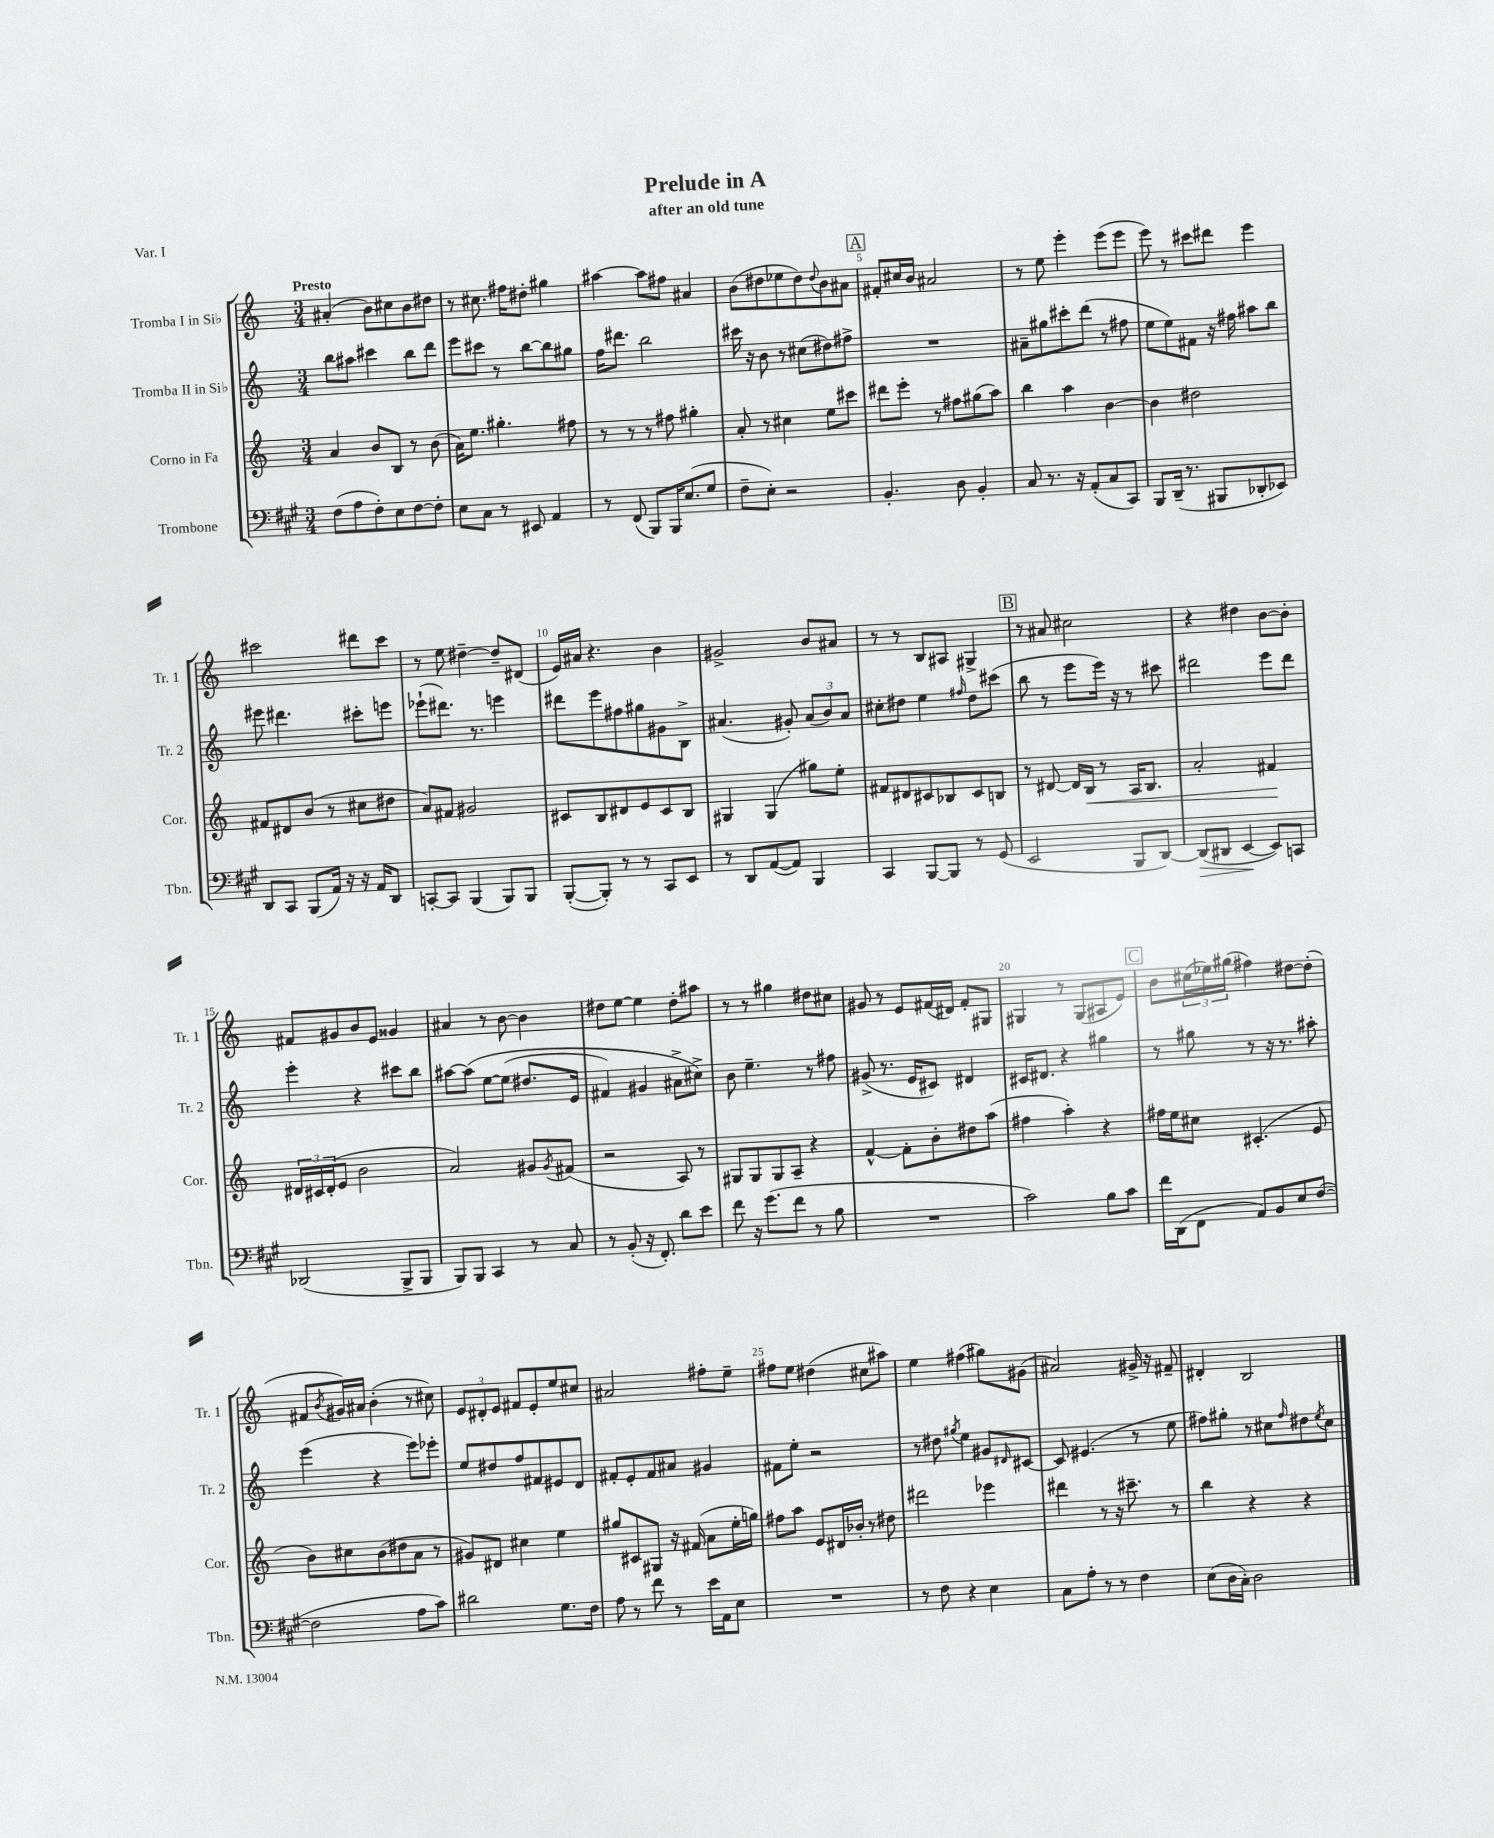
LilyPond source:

\header { title = "Prelude in A" subtitle = "after an old tune" piece = "Var. I" }
<<
\new StaffGroup <<
\new Staff = "s0" \with { instrumentName = "Tromba I in Sib" shortInstrumentName = "Tr. 1" } {
    \clef treble \key c \major \numericTimeSignature \time 3/4 \tempo "Presto"
    ais'4-.( b'8) cis''8 b'8 dis''8 |
    r8 cis''8. fis''16 dis''8-. gis''4 |
    ais''4~ ais''8 fis''8 ais'4 |
    b'8( dis''8 ees''8 dis''8) \appoggiatura { dis''8 } b'8 ais'8 |
    \mark \markup { \box "A" } fis'8-. cis''16 b'16 ais'2 |
    r8 e''8 e'''4-. e'''8( e'''8 |
    e'''8) r8 cis'''8 dis'''8 e'''4 |
    cis'''2 dis'''8 cis'''8 |
    r8 e''8 dis''4~-- dis''8-- dis'8( |
    e'16) ais'16 r4. b'4 |
    gis'2-> b'8 ais'8 |
    r8 r8 b8 ais8 gis4-> |
    \mark \markup { \box "B" } r8 ais'8 cis''2 |
    r4 dis''4 b'8~ b'8-. |
    fis'8 gis'8 b'8 e'8 gisis'4 |
    ais'4 r8 b'8~ b'4 |
    dis''8 e''8~ e''4 dis''8-. ais''8 |
    r8 r8 gis''4 dis''8 cis''8 |
    gis'8 r8 e'8 fis'16( dis'16) fis'8-. gis8 |
    gis4 r8 gis8( ais8 e'8) |
    \mark \markup { \box "C" } b'8 \tuplet 3/2 { cis''16( ees''16) gis''16( } fis''4) dis''8~ dis''8-.( |
    fis'8 \acciaccatura { b'8 } gis'16) ais'16 b'4-.( r8 cis''8) |
    \tuplet 3/2 { e'8 dis'8-. e'8 } fis'8 e'8-. e''8 cis''8 |
    ais'2 fis''8-. e''8-- |
    fis''8 e''8 dis''4( cis''8 ais''8) |
    e''4 fis''4( gis''8) gis'8( |
    ais'2) gis'16-> r16 fis'8-- |
    dis'4-. b2 \bar "|." |
}
\new Staff = "s1" \with { instrumentName = "Tromba II in Sib" shortInstrumentName = "Tr. 2" } {
    \clef treble \key c \major \numericTimeSignature \time 3/4
    b''8 ais''8 cis'''4 b''8 d'''8 |
    e'''8 cis'''8 r8 b''8~ b''8 gis''8 |
    f''16 dis'''8. b''2 |
    cis'''16 r16 b'8 r8 cis''8( dis''8) fis''8-> |
    \mark \markup { \box "A" } R2. |
    ais'8-- gis''8 cis'''8-. d'''8( r8 fis''8 |
    e''8 e''8) fis'8 r16 fis''16 ais''8 b''8 |
    eis'''8 dis'''4. cis'''8-. e'''8 |
    ees'''8-!( dis'''8.) r8. e'''4 |
    dis'''8 e'''8 fis''8 gis''8 gis'8 b8-> |
    ais'4.( gis'8-.) \tuplet 3/2 { ais'8( b'8) ais'8 } |
    cis''8-. dis''8 e''4 \grace { fis''16 } dis''8 cis'''8( |
    \mark \markup { \box "B" } b''8 r8 e'''8 e'''16) r16 r8 cis'''8 |
    dis'''2 e'''8 dis'''8 |
    e'''4-. r4 cis'''8 b''8 |
    ais''8~ ais''8\( e''8~ e''8( dis''8. e'16 |
    fis'4) gis'4 ais'8-> cis''8->\) |
    b'8 e''4.-- r8 fis''8 |
    gis'8->( r8. e'16 cis'8) dis'4 |
    cis'16 dis'8. r4 gis''4 |
    \mark \markup { \box "C" } r8 gis''8 r8 r16 r8. ais''8-. |
    e'''4( r4 e'''8) ees'''8-. |
    e''8 dis''8 f''8 fis'8 eis'8 d'8 |
    fis'8-. e'8-. fis'8 ais'8 gis'4 |
    fis'8 e''8-. r2 |
    r8 dis''8 \acciaccatura { gis''8 } e''4 gis'8 \grace { dis'16 } cis'8~ |
    cis'8 eis'4.( r8 e''8 |
    fis''8) gis''8-. r8 cis''8 \grace { fis''16 } dis''8 \acciaccatura { e''8 } cis''8 \bar "|." |
}
\new Staff = "s2" \with { instrumentName = "Corno in Fa" shortInstrumentName = "Cor." } {
    \clef treble \key c \major \numericTimeSignature \time 3/4
    a'4 b'8 b8 r8 b'8( |
    a'16) e''8. gis''4.-. fis''8 |
    r8 r8 r8 fis''8 gis''4-. |
    a'8-. r8 cis''4 e''8 cis'''8 |
    \mark \markup { \box "A" } dis'''8 e'''8-. r8 fis''8 gis''8( a''8) |
    b''4 a''4 b'4~ |
    b'4 dis''2 |
    fis'8 dis'8 b'8( r8 cis''8 dis''8 |
    a'8) fis'8 gis'2 |
    cis'8 b8 dis'8 e'8 cis'8 b8 |
    gis4 gis4( gis''8) e''8-. |
    fis'8 dis'8 cis'8 bes8 cis'8 b8 |
    \mark \markup { \box "B" } r8 dis'8~ dis'16 b16\< r8 a16 b8. |
    a'2-. fis'4\! |
    \tuplet 3/2 { dis'16 cis'16 dis'16-.( } e'8 b'2 |
    a'2) gis'8 \acciaccatura { gis'8 } fis'8( |
    r2 a8) r8 |
    gis8 gis8 gis8 a8-- r4 |
    f'4~-^ f'8-. b'8-. dis''8 a''8( |
    fis''4 a''4-.) r4 |
    \mark \markup { \box "C" } fis''16 e''16 cis''8 cis'4.-.( e'8 |
    b'8) cis''8 b'8( dis''8 a'8 r8 |
    gis'8) dis'8 cis''4 e''4 |
    gis''8 cis'8 gis8 r16 fis'16( a'8 e''16-. g''16) |
    fis''8 a''8 e'8 dis'16 bes'16-. r8 dis''8 |
    dis'''2 ees'''4 |
    dis'''4 r8 r16 cis'''8.-- r8 |
    b''4 r4 r4 \bar "|." |
}
\new Staff = "s3" \with { instrumentName = "Trombone" shortInstrumentName = "Tbn." } {
    \clef bass \key a \major \numericTimeSignature \time 3/4
    fis8( a8 fis8-.) e8 fis8~ fis8-. |
    e8 cis8 r8 eis,8 a,4 |
    r8 fis,8( b,,8) b,,16 e8.( gis8 |
    fis8-- e8-.) r2 |
    \mark \markup { \box "A" } b,4.-. d8 b,4-. |
    cis8 r8. r16 a,8-.( cis8 cis,8) |
    b,,8 d,16--( r8. bis,,8 des,8-. ees,8) |
    d,8 cis,8 b,,8( a,16) r16 r16 a,16 d,8 |
    c,8~-. c,8 b,,4( b,,8) b,,8 |
    b,,8~-.( b,,8-.) r8 r8 cis,8 e,8 |
    r8 d,8 a,8~( a,8) b,,4 |
    cis,4 b,,8~ b,,8 r8 gis,8( |
    \mark \markup { \box "B" } e,2 b,,8 d,8~) |
    d,8\>( dis,8 e,4~\! e,8) c,8 |
    des,2( b,,8-> b,,8 |
    b,,8) b,,8 cis,4 r8 cis8 |
    r8 b,8-.( r16 fis,8.-.) d'8 e'8 |
    fis'8 r16 gis'8.( fis'8 r8 b8 |
    R2. |
    cis'2) b8 cis'8 |
    \mark \markup { \box "C" } fis'16 d,16( fis,8 a,8) b,8 e8 fis8~( |
    fis2 a8 cis'8) |
    dis'2 gis8. fis16 |
    a8 r8 fis'8 r8 e'16 a,16 e8 |
    R2. |
    r8 fis8 r4 e4 |
    cis8 a8-. r8 r8 fis4 |
    e8( d16 cis16-.) d2 \bar "|." |
}
>>
>>
\layout { \context { \Score \override BarNumber.break-visibility = ##(#f #t #t) barNumberVisibility = #(every-nth-bar-number-visible 5) } }
